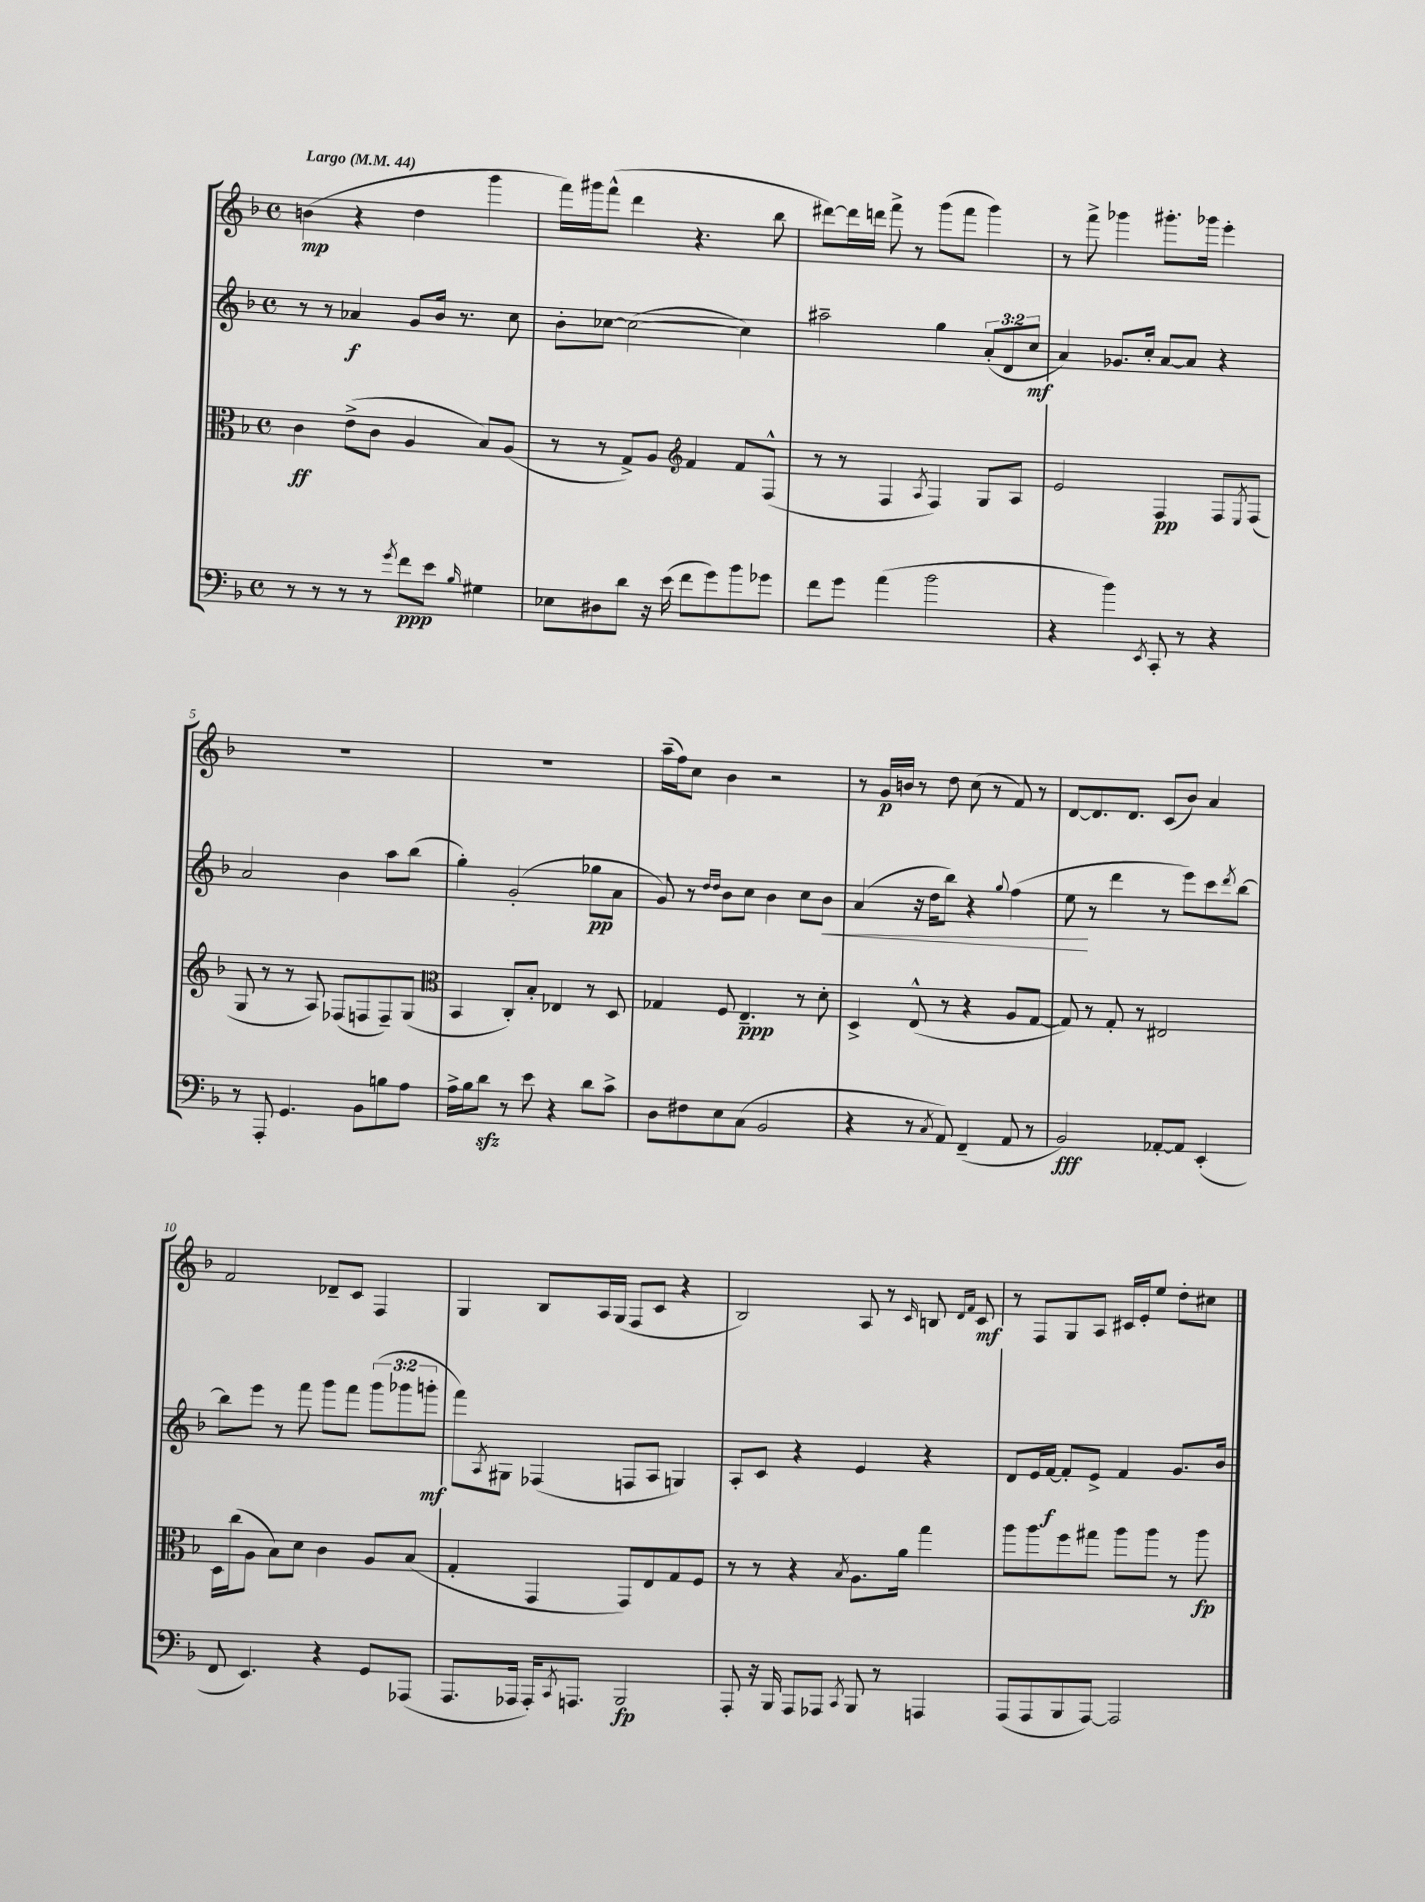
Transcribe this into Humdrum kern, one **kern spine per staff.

**kern	**dynam	**kern	**dynam	**kern	**dynam	**kern	**dynam
*part4	*part4	*part3	*part3	*part2	*part2	*part1	*part1
*staff4	*staff4	*staff3	*staff3	*staff2	*staff2	*staff1	*staff1
*clefF4	*	*clefC3	*	*clefG2	*	*clefG2	*
*k[b-]	*	*k[b-]	*	*k[b-]	*	*k[b-]	*
*M4/4	*	*M4/4	*	*M4/4	*	*M4/4	*
*met(c)	*	*met(c)	*	*met(c)	*	*met(c)	*
*MM44	*	*MM44	*	*MM44	*	*MM44	*
=1	=1	=1	=1	=1	=1	=1	=1
!	!	!	!	!	!	!LO:TX:a:B:t=Largo	!
8r	.	4c\	ff	8r	.	(4bn\	mp
8r	.	.	.	8r	.	.	.
8r	.	(8e^\L	.	4a-X/	f	4r	.
8r	.	8c\J	.	.	.	.	.
8qg/	.	.	.	.	.	.	.
8f\L	ppp	4A/	.	8g/L	.	4dd\	.
8e\J	.	.	.	16b-/Jk	.	.	.
.	.	.	.	8.r	.	.	.
16qqB-/	.	.	.	.	.	.	.
4G#X\	.	8B-/L)	.	.	.	4ggg\	.
.	.	(8A/J	.	8cc\	.	.	.
=2	=2	=2	=2	=2	=2	=2	=2
8E-X\L	.	8r	.	8b-'\L	.	16fff\LL)	.
.	.	.	.	.	.	16ggg#X\J	.
8D#X\	.	8r	.	[8cc-X\J	.	(8fff^^\J	.
8d\J	.	8G^/L)	.	(2cc-\_	.	4ddd\	.
16r	.	8A/J	.	.	.	.	.
(16e\	.	.	.	.	.	.	.
*	*	*clefG2	*	*	*	*	*
8f\L	.	4f/	.	.	.	4.r	.
8g\)	.	.	.	.	.	.	.
8b-\	.	8f/L	.	4cc-\])	.	.	.
8g-X\J	.	(8F^^/J	.	.	.	8bb-\	.
=3	=3	=3	=3	=3	=3	=3	=3
8f\L	.	8r	.	2aa#X~\	.	[8ddd#X\L)	.
8g\J	.	8r	.	.	.	16ddd#\L]	.
.	.	.	.	.	.	16dddn\JJ	.
(4a\	.	4F/	.	.	.	8fff^\	.
.	.	.	.	.	.	8r	.
.	.	8qA/	.	.	.	.	.
2b-\	.	4F/)	.	4gg\	.	(8ggg\L	.
.	.	.	.	.	.	8fff\J	.
.	.	8G/L	.	(12a'/L	.	4ggg\)	.
.	.	.	.	12d/	.	.	.
.	.	8A/J	.	.	.	.	.
.	.	.	.	12cc/J	mf	.	.
=4	=4	=4	=4	=4	=4	=4	=4
4r	.	2e/	.	4a/)	.	8r	.
.	.	.	.	.	.	8fff^\	.
4b-\)	.	.	.	8.g-X/L	.	4ggg-X\	.
.	.	.	.	16cc'/Jk	.	.	.
8qEE/	.	.	.	.	.	.	.
8CC'/	.	4F/	pp	[8a/L	.	8.ggg#X'\L	.
8r	.	.	.	8a/J]	.	.	.
.	.	.	.	.	.	16ggg-X\Jk	.
4r	.	8F/L	.	4r	.	4eee'\	.
.	.	8qE/	.	.	.	.	.
.	.	(8F/J	.	.	.	.	.
!!LO:LB:g=z
=5	=5	=5	=5	=5	=5	=5	=5
8r	.	8G/	.	2a/	.	1r	.
8AAA'/	.	8r	.	.	.	.	.
4.GG/	.	8r	.	.	.	.	.
.	.	8A/)	.	.	.	.	.
.	.	(8F-X/L	.	4b-\	.	.	.
8BB-\L	.	8Fn/	.	.	.	.	.
8Bn\	.	8F~/)	.	8aa\L	.	.	.
8A\J	.	(8G/J	.	(8bb-\J	.	.	.
=6	=6	=6	=6	=6	=6	=6	=6
*	*	*clefC3	*	*	*	*	*
16A^\LL	.	4BB-/	.	4gg'\)	.	1r	.
16B-\J	.	.	.	.	.	.	.
8dzz\J	.	.	.	.	.	.	.
8r	.	8C'/L)	.	(2g'/	.	.	.
8e\	.	8B-'/J	.	.	.	.	.
4r	.	4E-X/	.	.	.	.	.
8d\L	.	8r	.	8gg-X\L	pp	.	.
8c^\J	.	8D/	.	8a\J	.	.	.
=7	=7	=7	=7	=7	=7	=7	=7
8D\L	.	4G-X/	.	8g/)	.	(16aa~\LL	.
.	.	.	.	.	.	16ff\J)	.
8F#X\	.	.	.	8r	.	8cc\J	.
.	.	.	.	16qqdd/LL	.	.	.
.	.	.	.	16qqdd/JJ	.	.	.
8E\	.	8F/	.	8b-\L	.	4b-\	.
(8C\J	.	4.E~/	ppp	8cc\J	.	.	.
2BB-/	.	.	.	4b-\	.	2r	.
.	.	8r	.	8cc\L	.	.	.
!	!	!	!	!	!LO:HP:b	!	!
.	.	8d'\	.	8b-\J	<	.	.
=8	=8	=8	=8	=8	=8	=8	=8
4r	.	4D^/	.	(4a/	.	8r	.
.	.	.	.	.	.	16g/LL	p
.	.	.	.	.	.	16bn/JJ	.
8r	.	(8E^^/	.	16r	.	8r	.
.	.	.	.	16dd\KL	.	.	.
8qC/	.	.	.	.	.	.	.
8AA/)	.	8r	.	8bb-\J)	.	8dd\	.
(4FF~/	.	4r	.	4r	.	(8cc\	.
.	.	.	.	.	.	8r	.
.	.	.	.	8qqgg/	.	.	.
8AA/	.	8A/L	.	(4ff\	.	8f/)	.
8r	.	[8G/J	.	.	.	8r	.
=9	=9	=9	=9	=9	=9	=9	=9
2BB-/)	fff	8G/])	.	8ee\	.	[8d/L	.
.	.	8r	.	8r	[	8.d/]	.
.	.	8G'/	.	4ddd\	.	.	.
.	.	.	.	.	.	8.d/J	.
.	.	8r	.	.	.	.	.
[8AA-X'/L	.	2E#X/	.	8r	.	(8c/L	.
8AA-/J]	.	.	.	8eee\L)	.	8b-/J)	.
(4EE'/	.	.	.	8ccc\	.	4a/	.
.	.	.	.	8qddd/	.	.	.
.	.	.	.	[8bb-\J	.	.	.
!!LO:LB:g=z
=10	=10	=10	=10	=10	=10	=10	=10
8FF/	.	16D\LL	.	8bb-\L]	.	2f/	.
.	.	(16cc\J	.	.	.	.	.
4.EE/)	.	8A\J	.	8eee\J	.	.	.
.	.	8B-\L)	.	8r	.	.	.
.	.	8d\J	.	8fff\	.	.	.
4r	.	4c\	.	8ggg\L	.	8d-X~/L	.
.	.	.	.	8fff\J	.	8c/J	.
8GG/L	.	8A/L	.	(12ggg\L	.	4F/	.
.	.	.	.	12ggg-X\	.	.	.
(8AAA-X/J	.	(8B-/J	.	.	.	.	.
.	.	.	.	12gggn'\J	mf	.	.
=11	=11	=11	=11	=11	=11	=11	=11
8.AAA/L	.	4G'/	.	8fff\L)	.	4G/	.
.	.	.	.	8qA/	.	.	.
.	.	.	.	8G#X\J	.	.	.
16AAA-X/Jk	.	.	.	.	.	.	.
16AAA-'/KL)	.	4GG/	.	(4F-X/	.	8B-/L	.
8qCC/	.	.	.	.	.	.	.
8.AAAn/J	.	.	.	.	.	.	.
.	.	.	.	.	.	16A/L	.
.	.	.	.	.	.	(16G/JJ	.
2BBB-/	fp	8GG/L)	.	8Fn/L	.	8F/L	.
.	.	8E/	.	8A/J	.	8c/J	.
.	.	8G/	.	4Gn/)	.	4r	.
.	.	8F/J	.	.	.	.	.
=12	=12	=12	=12	=12	=12	=12	=12
8AAA'/	.	8r	.	8A'/L	.	2B-/)	.
16r	.	8r	.	8c/J	.	.	.
16BBB-/	.	.	.	.	.	.	.
8AAA/L	.	4r	.	4r	.	.	.
8AAA-X/J	.	.	.	.	.	.	.
8qCC/	.	8qB-/	.	.	.	.	.
8BBB-/	.	8.A\L	.	4e/	.	8A/	.
8r	.	.	.	.	.	8r	.
.	.	16a\Jk	.	.	.	.	.
.	.	.	.	.	.	16qqc/	.
4AAAn/	.	4gg\	.	4r	.	8Bn/	.
.	.	.	.	.	.	16qqd/LL	.
.	.	.	.	.	.	16qqf/JJ	.
.	.	.	.	.	.	8c/	mf
=13	=13	=13	=13	=13	=13	=13	=13
(8AAA/L	.	8aa\L	.	8d/L	.	8r	.
8AAA/	.	8aa\	.	16e/L	.	8F/L	.
.	.	.	.	[16f/JJ	f	.	.
8BBB-/	.	8ff\	.	8f'/L]	.	8G/	.
[8AAA/J)	.	8gg#X\J	.	8e^/J	.	8A/J	.
2AAA/]	.	8aa\L	.	4f/	.	16c#X/LL	.
.	.	.	.	.	.	16e'/J	.
.	.	8aa\J	.	.	.	8ee/J	.
.	.	8r	.	8.g/L	.	8dd'\L	.
.	.	8aa\	fp	.	.	8cc#X\J	.
.	.	.	.	16b-/Jk	.	.	.
==	==	==	==	==	==	==	==
*-	*-	*-	*-	*-	*-	*-	*-
